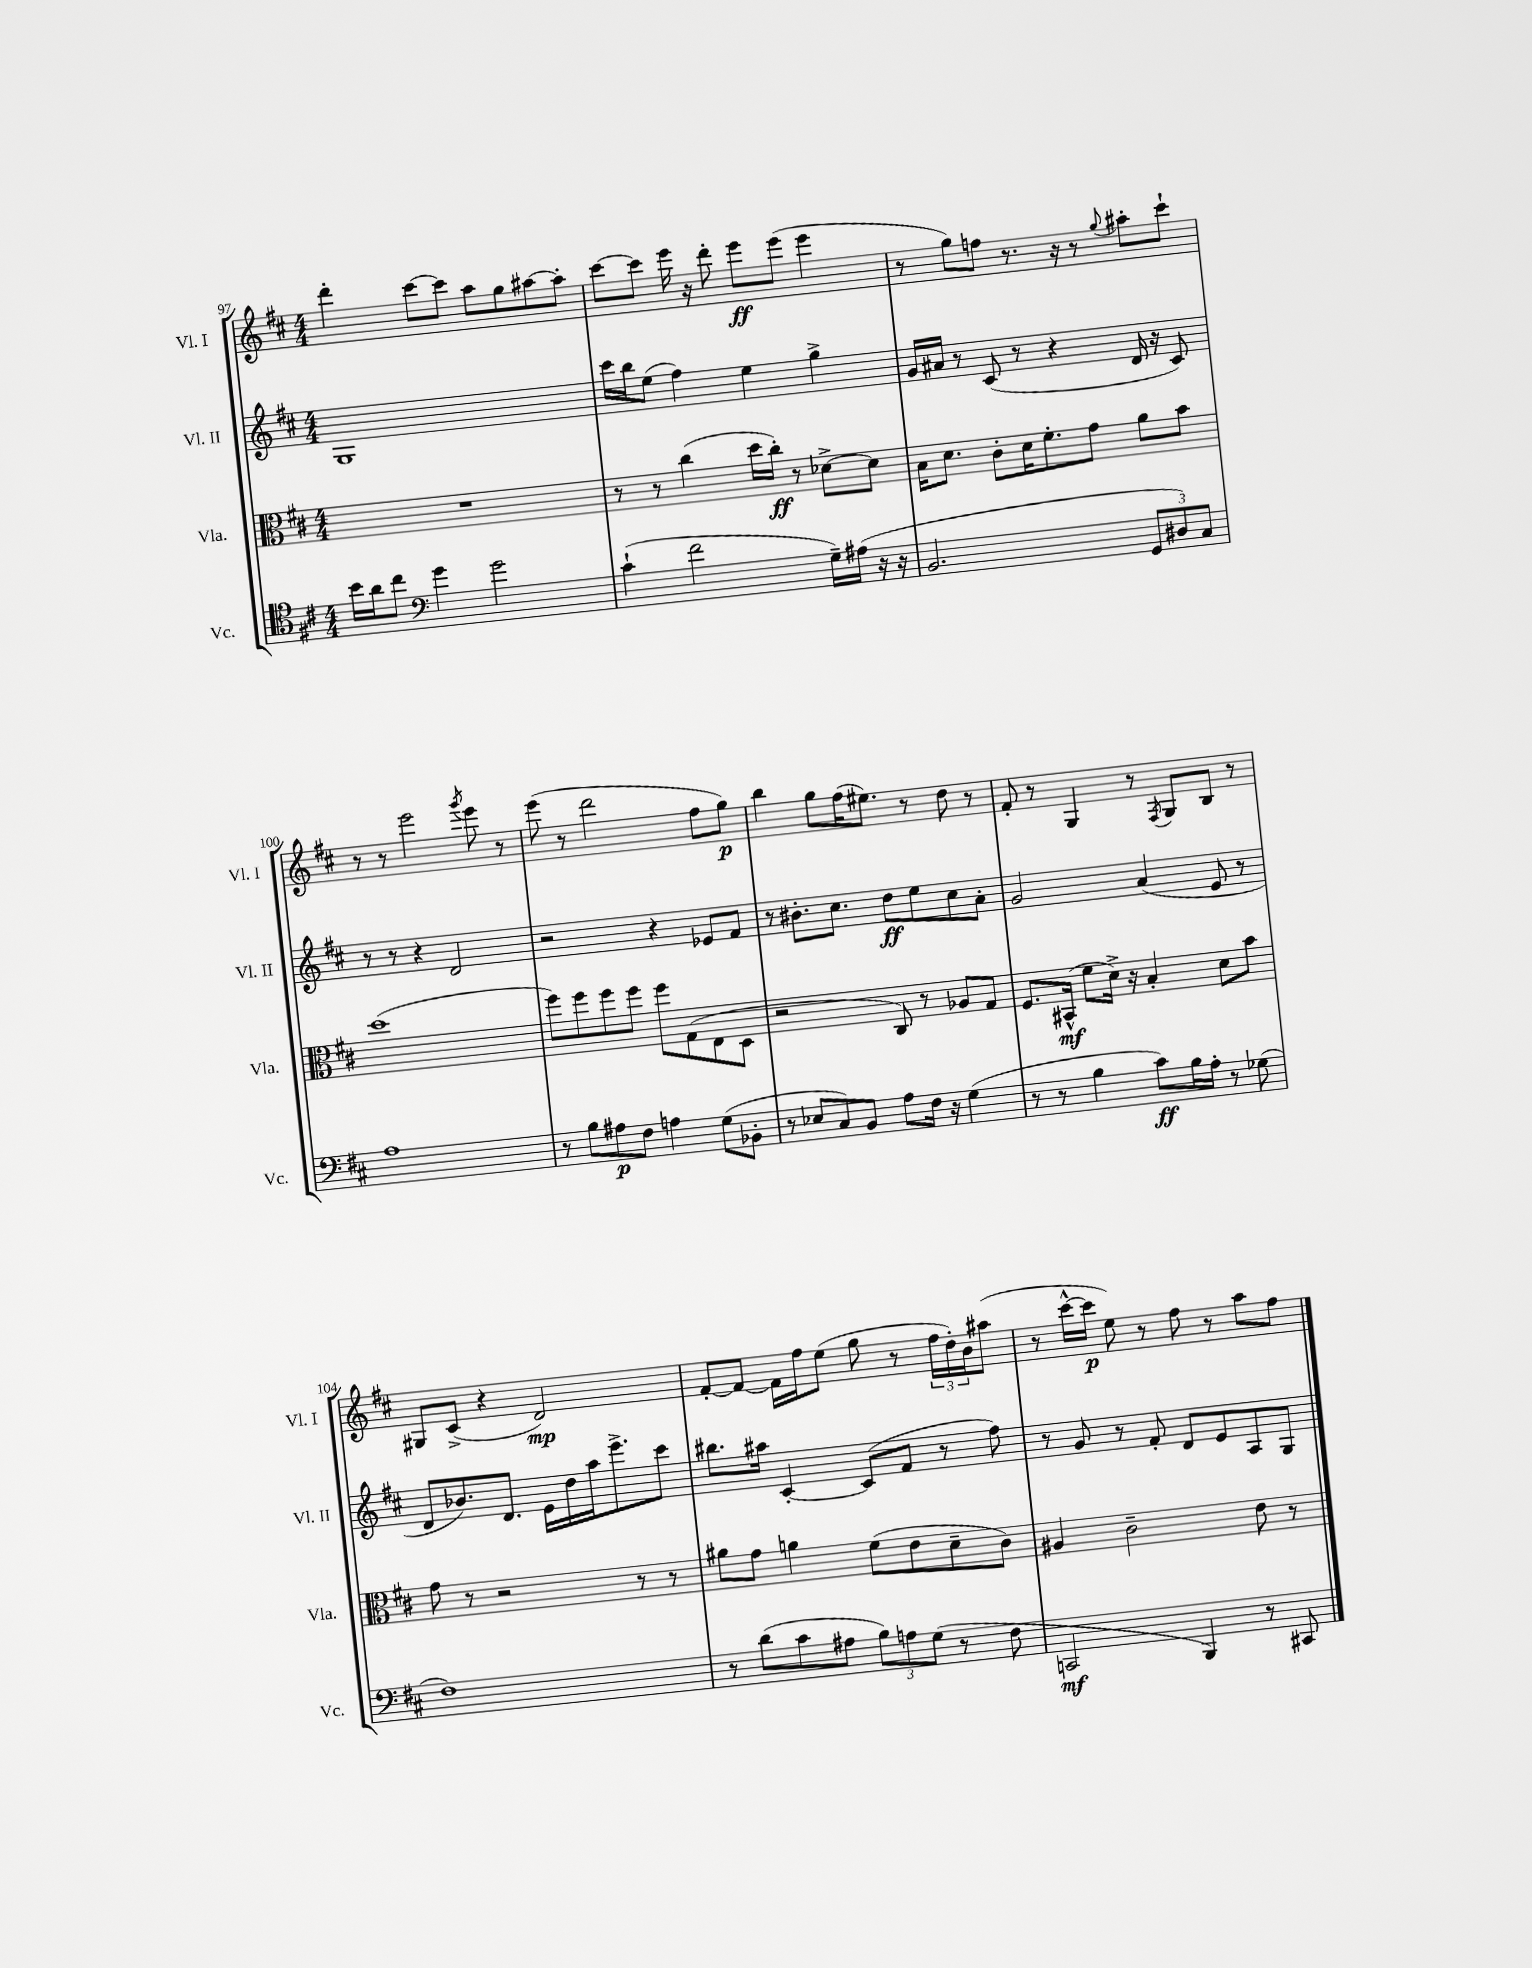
<<
\new StaffGroup <<
\new Staff = "s0" \with { instrumentName = "Vl. I" shortInstrumentName = "Vl. I" } {
    \clef treble \key d \major \numericTimeSignature \time 4/4
    d'''4-. cis'''8~ cis'''8 a''8 g''8 ais''8~ ais''8-. |
    cis'''8~ cis'''8 e'''16 r16 d'''8-. e'''8\ff e'''8( e'''4 |
    r8 g''8) f''8 r8. r16 r8 \appoggiatura { g''8 } ais''8-. cis'''8-! |
    r8 r8 e'''2 \acciaccatura { g'''8 } e'''8 r8 |
    e'''8( r8 d'''2 fis''8 g''8\p) |
    b''4 g''8 fis''16( eis''8.) r8 d''8 r8 |
    fis'8-. r8 g4 r8 \acciaccatura { fis8 } g8 b8 r8 |
    gis8 cis'8->( r4 d'2\mp) |
    fis'8~-. fis'8~ fis'16 fis''16 e''8( g''8 r8 \tuplet 3/2 { fis''16 d''16-.) b'16 } ais''8( |
    r8 cis'''16~-^ cis'''16\p e''8) r8 fis''8 r8 a''8 fis''8 \bar "|." |
}
\new Staff = "s1" \with { instrumentName = "Vl. II" shortInstrumentName = "Vl. II" } {
    \clef treble \key d \major \numericTimeSignature \time 4/4
    g1 |
    cis'''16 b''16 e''8( fis''4) e''4 g''4-> |
    g'16 ais'16 r8 cis'8( r8 r4 d'16 r16 cis'8) |
    r8 r8 r4 d'2 |
    r2 r4 ees'8 fis'8 |
    r8 bis'8.-. cis''8. d''8\ff e''8 cis''8 a'8-. |
    g'2 a'4( e'8 r8 |
    d'8 bes'8.) d'8. e'16 d''16 a''16 e'''8.-> cis'''8 |
    bis''8. ais''16 cis'4~-. cis'8( fis'8 r8 fis''8) |
    r8 g'8 r8 fis'8-. d'8 e'8 a8 g8 \bar "|." |
}
\new Staff = "s2" \with { instrumentName = "Vla." shortInstrumentName = "Vla." } {
    \clef alto \key d \major \numericTimeSignature \time 4/4
    R1 |
    r8 r8 cis''4( d''16 cis''16-.\ff) r8 des'8~-> des'8 |
    b16 d'8. cis'8-. d'16 fis'8.-. g'8 a'8 b'8 |
    d''1( |
    fis''8) fis''8 fis''8 fis''8 fis''8 g8( e8 d8 |
    r2 cis8) r8 aes8 g8 |
    fis8. bis,16-^\mf( fis'8 d'16->) r16 b4-. d'8 b'8 |
    g'8 r8 r2 r8 r8 |
    ais'8 g'8 a'4 fis'8( e'8 d'8-- cis'8) |
    ais4 cis'2-- e'8 r8 \bar "|." |
}
\new Staff = "s3" \with { instrumentName = "Vc." shortInstrumentName = "Vc." } {
    \clef tenor \key d \major \numericTimeSignature \time 4/4
    b'16 a'16 cis''8 \clef bass g'4 g'2 |
    cis'4-!( fis'2 g16--) ais16( r16 r16 |
    b,2. \tuplet 3/2 { g,8 dis8) cis8 } |
    a1 |
    r8 b8 ais8\p fis8 a4 g8( bes,8-. |
    r8 ees8 cis8) b,8 a8 fis16 r16 g4( |
    r8 r8 b4 cis'8\ff) b16 a16-. r8 ges8( |
    fis1) |
    r8 d'8( cis'8 ais8 \tuplet 3/2 { b8) a8 g8( } r8 fis8 |
    c,2\mf b,,4) r8 cis,8 \bar "|." |
}
>>
>>
\layout { \context { \Score currentBarNumber = #97 } }
